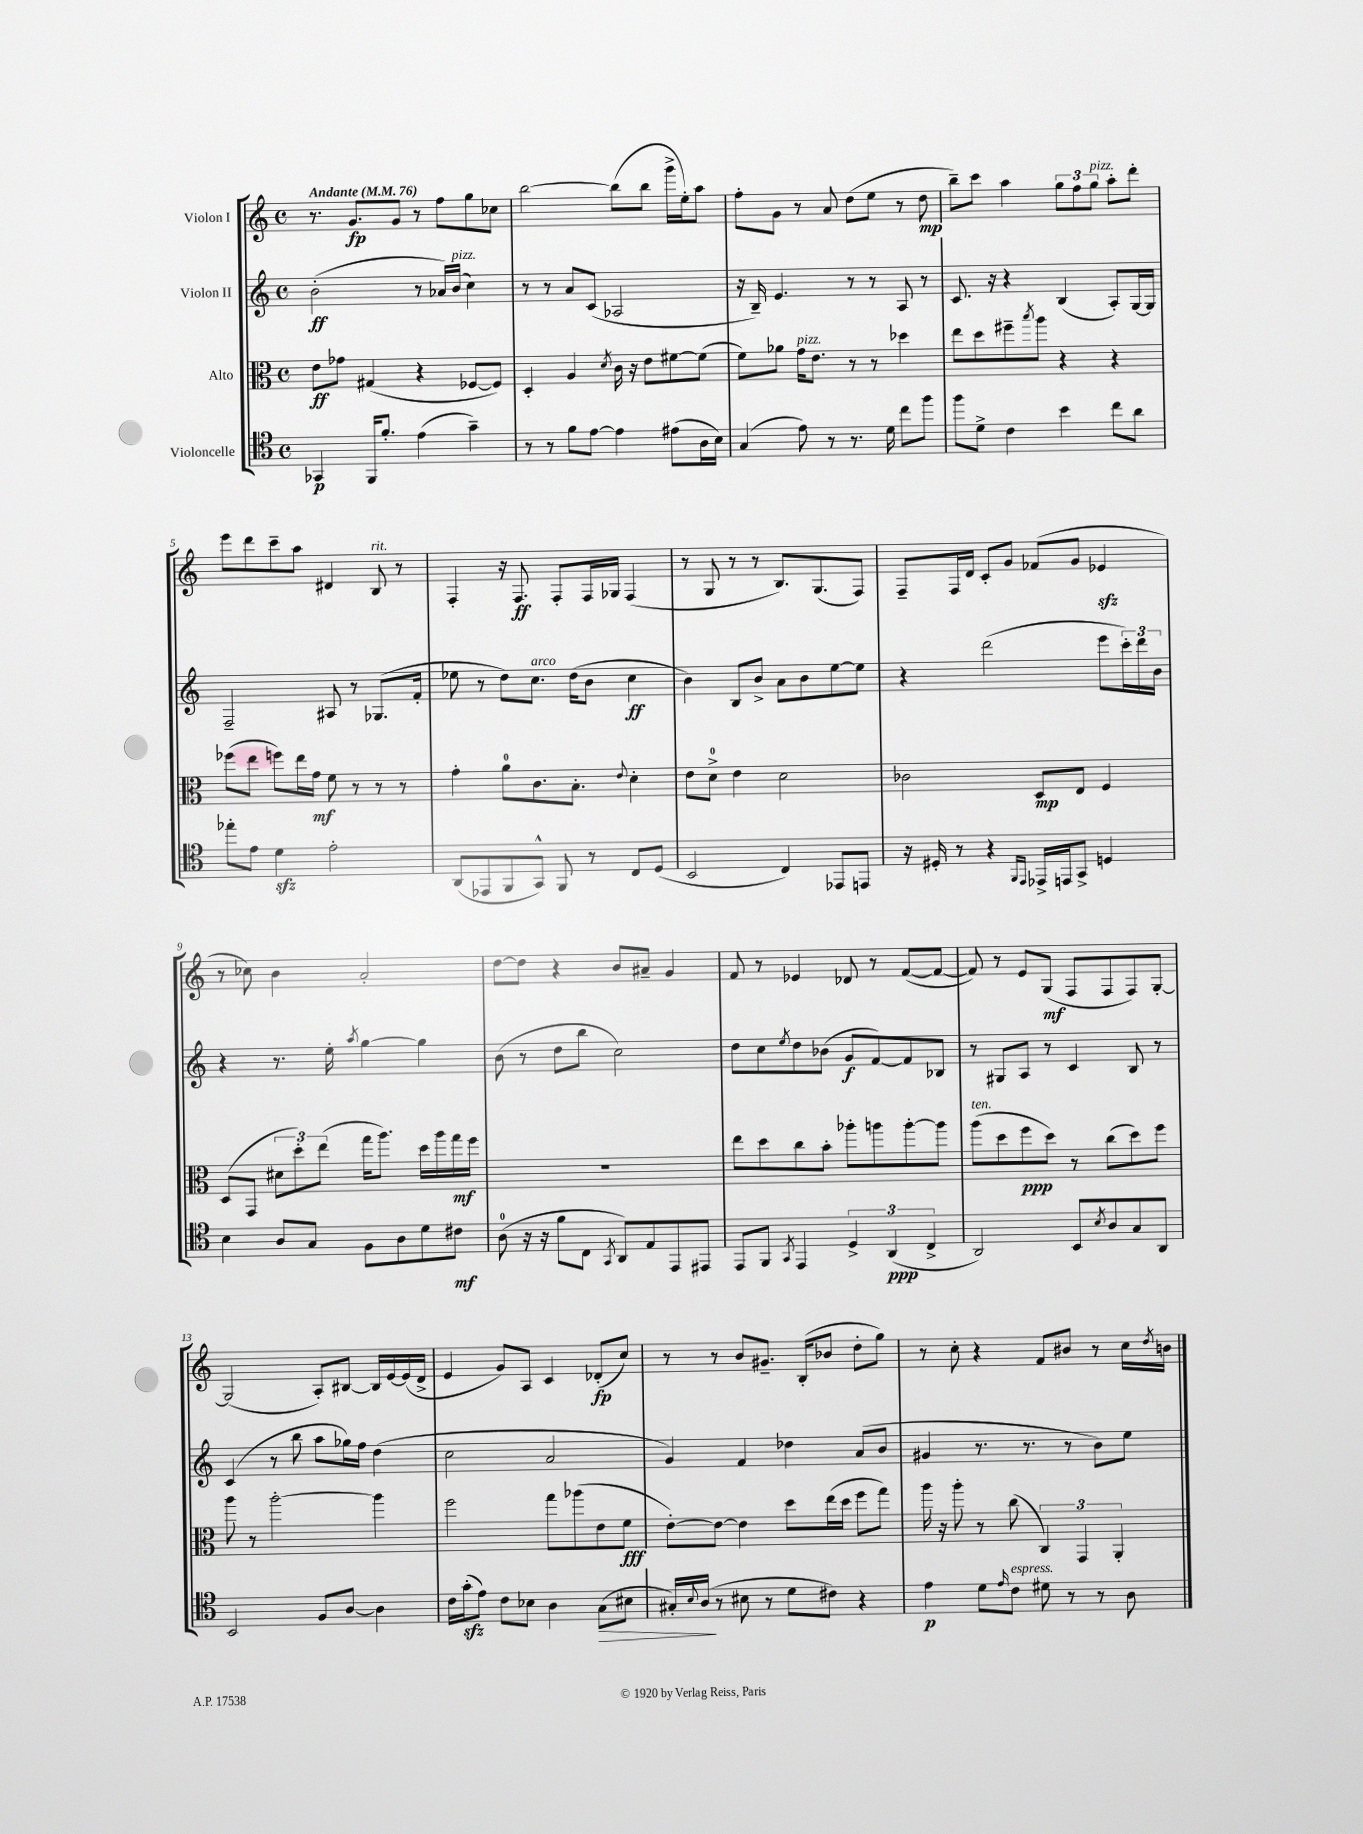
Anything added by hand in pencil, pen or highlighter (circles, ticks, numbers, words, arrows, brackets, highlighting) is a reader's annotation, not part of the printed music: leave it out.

**kern	**dynam	**kern	**dynam	**kern	**dynam	**kern	**dynam
*part4	*part4	*part3	*part3	*part2	*part2	*part1	*part1
*staff4	*staff4	*staff3	*staff3	*staff2	*staff2	*staff1	*staff1
*I"Violoncelle	*	*I"Alto	*	*I"Violon II	*	*I"Violon I	*
*clefC4	*	*clefC3	*	*clefG2	*	*clefG2	*
*k[]	*	*k[]	*	*k[]	*	*k[]	*
*M4/4	*	*M4/4	*	*M4/4	*	*M4/4	*
*met(c)	*	*met(c)	*	*met(c)	*	*met(c)	*
*MM76	*	*MM76	*	*MM76	*	*MM76	*
=1	=1	=1	=1	=1	=1	=1	=1
!	!	!	!	!	!	!LO:TX:a:B:t=Andante	!
4GG-X/	p	8e\L	ff	(2b'\	ff	8.r	.
.	.	8g-X\J	.	.	.	.	.
.	.	.	.	.	.	8.g/L	fp
16FF/KL	.	(4G#X/	.	.	.	.	.
8.f'/J	.	.	.	.	.	.	.
.	.	.	.	.	.	8g/J	.
(4e\	.	4r	.	8r	.	8r	.
.	.	.	.	16a-X/LL)	.	8ff\L	.
!	!	!	!	!LO:TX:a:i:t=pizz.	!	!	!
.	.	.	.	(16b/JJ	.	.	.
4g~\)	.	[8F-X/L	.	4cc\)	.	8gg\	.
.	.	8F-/J])	.	.	.	8cc-X\J	.
=2	=2	=2	=2	=2	=2	=2	=2
8r	.	4D'/	.	8r	.	[2bb\	.
8r	.	.	.	8r	.	.	.
8f\L	.	4A/	.	8a/L	.	.	.
[8e\J	.	.	.	(8c/J	.	.	.
.	.	8qd/	.	.	.	.	.
4e\]	.	16c\	.	2A-X/	.	(8bb\L]	.
.	.	16r	.	.	.	.	.
.	.	8e\L	.	.	.	8bb\J	.
(8e#X\L	.	[8f#X\	.	.	.	16ggg^\LL	.
.	.	.	.	.	.	16ee'\J)	.
16A\L	.	(8f#\J]	.	.	.	8aa\J	.
16B\JJ)	.	.	.	.	.	.	.
=3	=3	=3	=3	=3	=3	=3	=3
(4G/	.	8f\L)	.	16r	.	8ff'\L	.
.	.	.	.	16B~/)	.	.	.
.	.	8a-X\J	.	4.e/	.	8g\J	.
!	!	!LO:TX:a:i:t=pizz.	!	!	!	!	!
8e\)	.	16g\KL	.	.	.	8r	.
.	.	8.e\J	.	.	.	.	.
8r	.	.	.	.	.	8a/	.
8.r	.	8r	.	8r	.	(8dd\L	.
.	.	8r	.	8r	.	8ee\J	.
16d\	.	.	.	.	.	.	.
8cc\L	.	4dd-X\	.	8A/	.	8r	.
8ff\J	.	.	.	8r	.	8dd\	mp
=4	=4	=4	=4	=4	=4	=4	=4
8ff\L	.	8ee\L	.	8.c/	.	8bb~\L)	.
8d^\J	.	8dd\	.	.	.	8ccc\J	.
.	.	.	.	16r	.	.	.
4c\	.	8ff#X~\	.	4r	.	4aa\	.
.	.	8qbb/	.	.	.	.	.
.	.	8aa\J	.	.	.	.	.
4b\	.	4r	.	(4B/	.	12gg\L	.
.	.	.	.	.	.	12ff\	.
!	!	!	!	!	!	!LO:TX:a:i:t=pizz.	!
.	.	.	.	.	.	12gg\J	.
8cc\L	.	4r	.	8A'/L)	.	8aa'\L	.
8a\J	.	.	.	[16G/L	.	8ddd'\J	.
.	.	.	.	16G/JJ]	.	.	.
!!LO:LB:g=z
=5	=5	=5	=5	=5	=5	=5	=5
8ee-X'\L	.	(8ff-X\L	.	2F~/	.	8eee\L	.
8e\J	.	8ee\J	.	.	.	8ddd\	.
4dzz\	.	8ffn\L)	.	.	.	8ccc~\	.
.	.	16ee\L	.	.	.	8aa\J	.
.	.	16g\JJ	mf	.	.	.	.
2e'\	.	8f\	.	8A#X/	.	4d#X/	.
.	.	8r	.	8r	.	.	.
!	!	!	!	!	!	!LO:TX:a:i:t=rit.	!
.	.	8r	.	(8.G-X/L	.	8B/	.
.	.	8r	.	.	.	8r	.
.	.	.	.	16f'/Jk	.	.	.
=6	=6	=6	=6	=6	=6	=6	=6
(8AA/L	.	4g'\	.	8ee-X\	.	4F'/	.
8EE-X/	.	.	.	8r	.	.	.
8FF/	.	8a\L	.	8dd\L)	.	16r	.
.	.	.	.	.	.	8.F/	ff
!	!	!	!	!LO:TX:a:i:t=arco	!	!	!
8GG^^/J)	.	8.c\	.	8.cc\J	.	.	.
8FF/	.	.	.	.	.	8F'/L	.
.	.	8.B'\J	.	(16dd\KL	.	.	.
8r	.	.	.	8b\J	.	16F/L	.
.	.	.	.	.	.	16G-X/JJ	.
.	.	8qqe/	.	.	.	.	.
8C/L	.	4d'\	.	4cc\	ff	(4F/	.
(8D/J	.	.	.	.	.	.	.
=7	=7	=7	=7	=7	=7	=7	=7
2BB/	.	8e\L	.	4b\)	.	8r	.
.	.	8d^\J	.	.	.	8G/	.
.	.	4e\	.	8B/L	.	8r	.
.	.	.	.	8b^/J	.	8r	.
4C/)	.	2d\	.	8a\L	.	8.B/L)	.
.	.	.	.	8b\	.	.	.
.	.	.	.	.	.	(8.G/	.
8EE-X/L	.	.	.	[8ee\	.	.	.
8EEn/J	.	.	.	8ee\J]	.	8F/J)	.
=8	=8	=8	=8	=8	=8	=8	=8
16r	.	2c-X\	.	4r	.	8F~/L	.
16D#X'/	.	.	.	.	.	.	.
8r	.	.	.	.	.	16F/L	.
.	.	.	.	.	.	16d/JJ	.
4r	.	.	.	(2ddd\	.	8c'/L	.
.	.	.	.	.	.	8g/J	.
16qqFF/LL	.	.	.	.	.	.	.
16qqEE/JJ	.	.	.	.	.	.	.
16EE-X^/LL	.	8D/L	mp	.	.	(8f-X/L	.
16EEn/J	.	.	.	.	.	.	.
8GG^/J	.	8E/J	.	.	.	8g/J	.
4Dn/	.	4F/	.	8eee\L	.	4e-Xzz/	.
.	.	.	.	24ccc'\L)	.	.	.
.	.	.	.	24ddd\	.	.	.
.	.	.	.	24b\JJ	.	.	.
!!LO:LB:g=z
=9	=9	=9	=9	=9	=9	=9	=9
4B\	.	(8D/L	.	4r	.	8r	.
.	.	8GG/J	.	.	.	8cc-X\)	.
8A/L	.	12d#X\L	.	8.r	.	4b\	.
.	.	12dd'\)	.	.	.	.	.
8G/J	.	.	.	.	.	.	.
.	.	(12ee\J	.	.	.	.	.
.	.	.	.	16ee'\	.	.	.
.	.	.	.	8qaa/	.	.	.
8F\L	.	16gg\KL	.	[4gg\	.	2a'/	.
.	.	8.aa\J)	.	.	.	.	.
8A\	.	.	.	.	.	.	.
8d\	.	16dd\LL	.	4gg\]	.	.	.
.	.	16aa\	.	.	.	.	.
8c#X\J	mf	16gg\	mf	.	.	.	.
.	.	16ff\JJ	.	.	.	.	.
=10	=10	=10	=10	=10	=10	=10	=10
(8A\	.	1r	.	(8b\	.	[8dd\L	.
16r	.	.	.	8r	.	8dd\J]	.
16r	.	.	.	.	.	.	.
8f\L	.	.	.	8dd\L	.	4r	.
8C\J	.	.	.	8bb\J	.	.	.
8qGG/	.	.	.	.	.	.	.
8AA/L)	.	.	.	2cc\)	.	8b/L	.
8E/	.	.	.	.	.	8a#X~/J	.
8EE/	.	.	.	.	.	4g/	.
8EE#X/J	.	.	.	.	.	.	.
=11	=11	=11	=11	=11	=11	=11	=11
8EE/L	.	8ee\L	.	8dd\L	.	8f/	.
8FF/J	.	8dd\	.	8cc\	.	8r	.
8qGG/	.	.	.	8qee/	.	.	.
4EE/	.	8cc\	.	8dd\	.	4e-X/	.
.	.	8b'\J	.	(8b-X\J	.	.	.
6D^/	.	8aa-X'\L	.	8g/L	f	8d-X/	.
.	.	8aan\	.	[8f/)	.	8r	.
(6AA/	ppp	.	.	.	.	.	.
.	.	[8aa'\	.	8f/]	.	([8f/L	.
6C^/	.	.	.	.	.	.	.
.	.	8aa\J]	.	8B-X/J	.	8f/J_	.
=12	=12	=12	=12	=12	=12	=12	=12
!	!	!LO:TX:a:i:t=ten.	!	!	!	!	!
2AA/)	.	(8aa\L	.	8r	.	8f/])	.
.	.	8dd\	.	8G#X/L	.	8r	.
.	.	8ff\	ppp	8A/J	.	8e/L	.
.	.	8dd\J)	.	8r	.	(8G/J	mf
8BB/L	.	8r	.	4c/	.	8F/L	.
8qB/	.	.	.	.	.	.	.
8A/	.	(8cc\L	.	.	.	8F/	.
8G/	.	8dd\)	.	8B/	.	8F/)	.
8AA/J	.	8ff\J	.	8r	.	[8G'/J	.
!!LO:LB:g=z
=13	=13	=13	=13	=13	=13	=13	=13
2BB/	.	8aa\	.	(4c/	.	(2G/]	.
.	.	8r	.	.	.	.	.
.	.	[2aa'\	.	8r	.	.	.
.	.	.	.	8bb\	.	.	.
8F/L	.	.	.	8aa\L	.	8A'/L)	.
[8A/J	.	.	.	16gg-X\L)	.	[8B#X/J	.
.	.	.	.	16ff\JJ	.	.	.
4A\]	.	4aa\]	.	(4dd\	.	16B#/LL]	.
.	.	.	.	.	.	[16e/	.
.	.	.	.	.	.	(16e/]	.
.	.	.	.	.	.	16d^/JJ	.
=14	=14	=14	=14	=14	=14	=14	=14
16c\LL	.	2ff\	.	2cc\	.	4e/	.
(16gzz'\J	.	.	.	.	.	.	.
8e\J)	.	.	.	.	.	.	.
8c\L	.	.	.	.	.	8g/L)	.
8B-X\J	.	.	.	.	.	8A/J	.
4A\	.	8gg\L	.	2a/	.	4c/	.
.	.	(8aa-X\	.	.	.	.	.
!	!LO:HP:b	!	!	!	!	!	!
(8G\L	>	8e\	.	.	.	(8d-X'/L	fp
8B#X\J	.	8f\J	fff	.	.	8cc/J)	.
=15	=15	=15	=15	=15	=15	=15	=15
16G#X'/LL)	.	[8e'\L)	.	4g/)	.	8r	.
8qqB/	.	.	.	.	.	.	.
(16A/JJ	.	.	.	.	.	.	.
8r	]	8e\J_	.	.	.	8r	.
8B#X\	.	4e\]	.	4f/	.	8b/L	.
8r	.	.	.	.	.	8.g#X~/J	.
8d\L	.	8dd\L	.	4dd-X\	.	.	.
.	.	.	.	.	.	(16B'/KL	.
8c#X\J)	.	(16ee\L	.	.	.	8b-X/J	.
.	.	16dd\JJ	.	.	.	.	.
4r	.	8ff\L	.	(8a/L	.	8dd'\L	.
.	.	8gg\J)	.	8b/J	.	8gg\J)	.
=16	=16	=16	=16	=16	=16	=16	=16
4e\	p	16aa\	.	4g#X/	.	8r	.
.	.	16r	.	.	.	.	.
.	.	8aa'\	.	.	.	8cc'\	.
8d\L	.	8r	.	8.r	.	4r	.
16qqe/	.	.	.	.	.	.	.
!LO:TX:a:i:t=espress.	!	!	!	!	!	!	!
8c\J	.	(8cc\	.	.	.	.	.
.	.	.	.	8.r	.	.	.
8d#X\	.	6C/)	.	.	.	8f/L	.
8r	.	.	.	8r	.	8b#X/J	.
.	.	6GG/	.	.	.	.	.
8r	.	.	.	8b\L)	.	8r	.
.	.	6AA'/	.	.	.	.	.
8A\	.	.	.	8ee\J	.	16cc\LL	.
.	.	.	.	.	.	8qdd/	.
.	.	.	.	.	.	16bn\JJ	.
==	==	==	==	==	==	==	==
*-	*-	*-	*-	*-	*-	*-	*-
